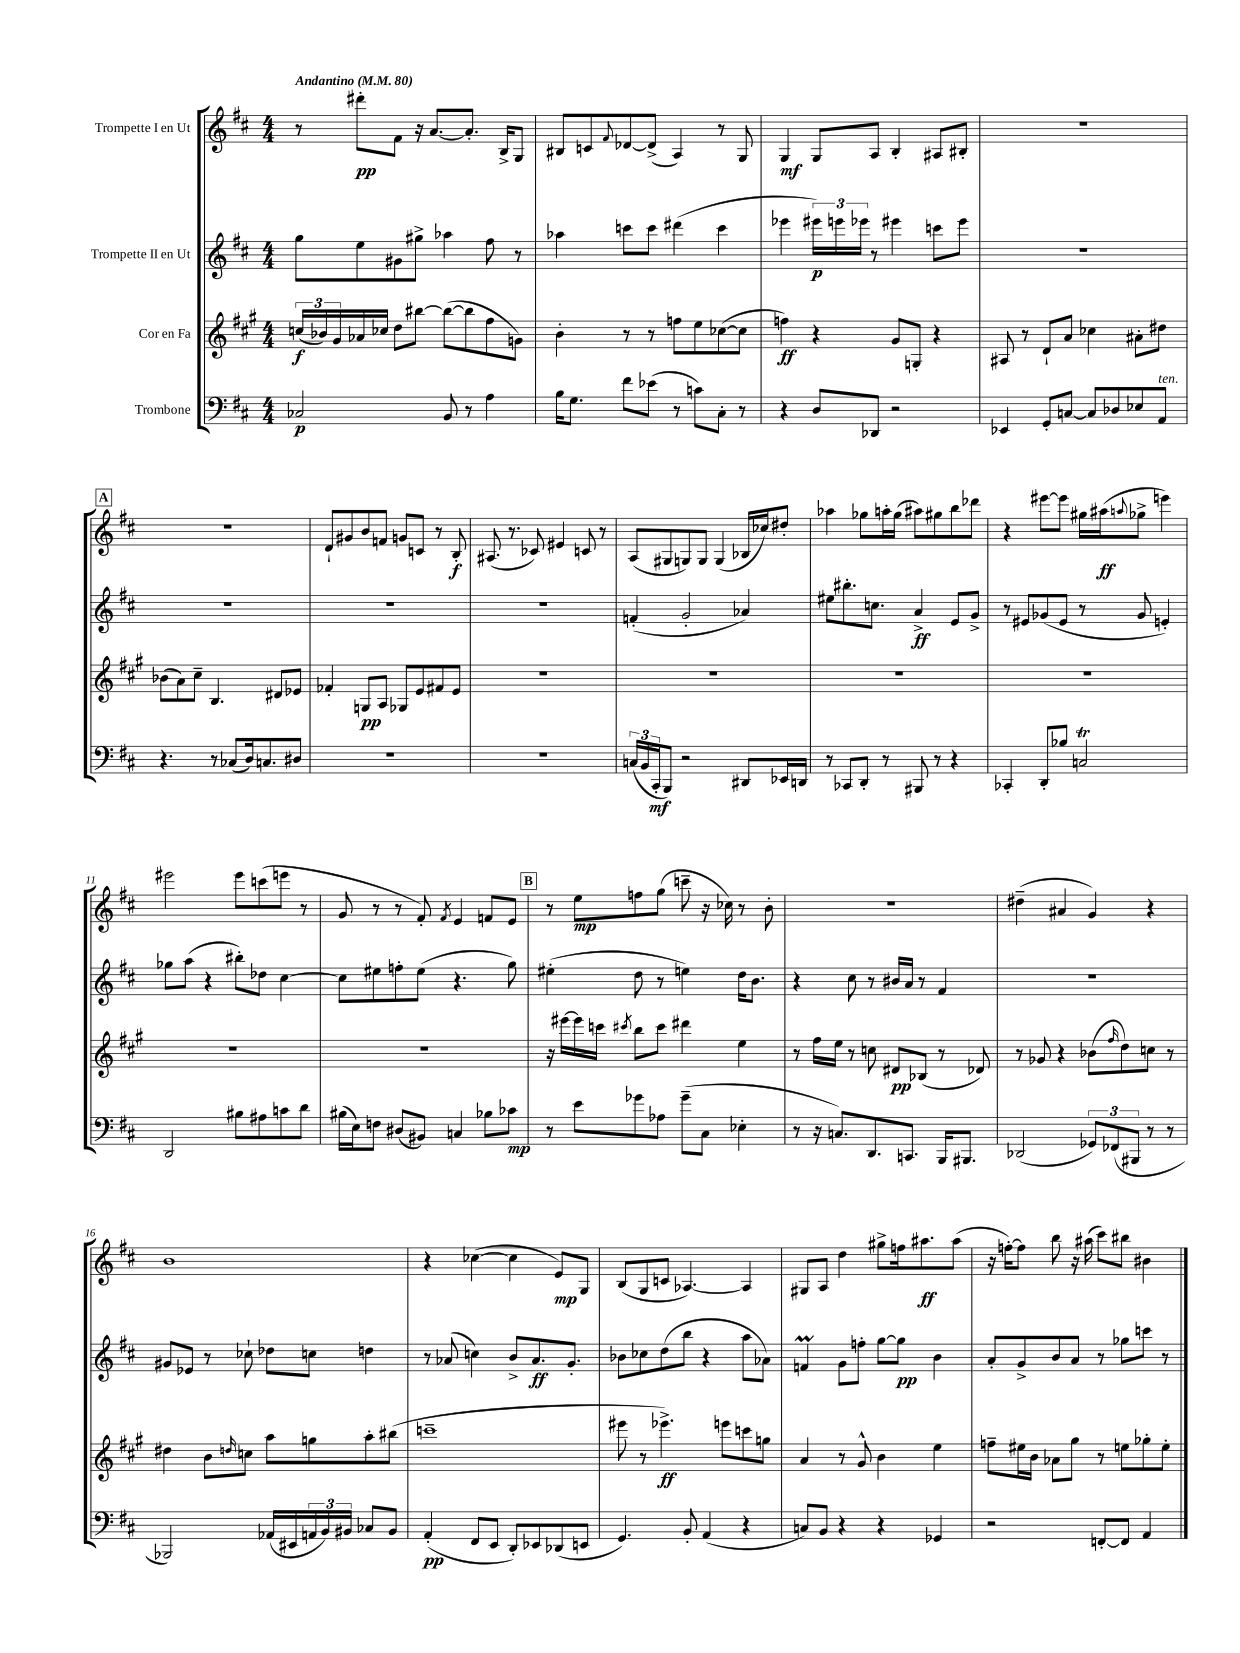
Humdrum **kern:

**kern	**kern	**kern	**kern
*staff4	*staff3	*staff2	*staff1
*clefF4	*clefG2	*clefG2	*clefG2
*k[f#c#]	*k[f#c#g#]	*k[f#c#]	*k[f#c#]
*M4/4	*M4/4	*M4/4	*M4/4
*MM80	*MM80	*MM80	*MM80
2C-	(24cc	8gg	8r
.	24b-)	.	.
.	24g#	.	.
.	16a-	8ee	8ddd#'
.	16cc-	.	.
.	8dd	8g#	8f#
.	[8bb#	8gg#^	16r
.	.	.	[8.a
8BB	(8bb#_	4aa-	.
8r	8bb#]	.	8.a']
4A	8ff#	8ff#	.
.	.	.	16B^
.	8g)	8r	8G
=	=	=	=
16B	4b'	4aa-	8B#
8.G	.	.	.
.	.	.	8c
.	.	.	8qqf#
8f#	8r	8ccc	[8d-
(8e-	8r	8ccc	(8d-^]
8r	8ff	(4ddd#	4A)
8c)	8ee	.	.
8C#'	([8cc-	4ccc	8r
8r	8cc-]	.	8G
=	=	=	=
4r	4ff)	4eee-	4G
8D	4r	24eee#)	8G
.	.	24eee	.
.	.	24eee-	.
8DD-	.	8r	8A
2r	8g#	4eee#	4B'
.	8G'	.	.
.	4r	8ccc	8A#
.	.	8eee#	8B#'
=	=	=	=
4EE-	8A#	1r	1r
.	8r	.	.
8GG'	8d`	.	.
[8C	8a	.	.
8C]	4cc-	.	.
8D-	.	.	.
8E-	8a#'	.	.
8AA	8dd#	.	.
=	=	=	=
4.r	(8b-	1r	1r
.	8a)	.	.
.	8cc#~	.	.
8r	4.B	.	.
(8C-	.	.	.
16D)	.	.	.
8.C	.	.	.
.	8d#	.	.
8D#	8e-	.	.
=	=	=	=
1r	4f-'	1r	8d`
.	.	.	8g#
.	8G	.	8b
.	8A	.	8f
.	8G-	.	8g
.	8e	.	8c
.	8f#	.	8r
.	8e	.	8B'
=	=	=	=
1r	1r	1r	(8.A#
.	.	.	8.r
.	.	.	8c-)
.	.	.	4e#
.	.	.	8c
.	.	.	8r
=	=	=	=
(24C	1r	(4f'	(8A
24BB	.	.	.
24CC#'	.	.	.
8BBB)	.	.	8G#
2r	.	2g'	8G)
.	.	.	8G
.	.	.	(4G
8DD#	.	4a-)	16B-
.	.	.	16cc-)
16EE-	.	.	8dd#'
16DD	.	.	.
=	=	=	=
8r	1r	8ee#	4aa-
8CC-	.	8.bb#'	.
8DD'	.	.	8gg-
.	.	8.cc	.
8r	.	.	16aa'
.	.	.	(16gg-
8BBB#	.	4a^	8aa#)
8r	.	.	8gg#
4r	.	8e	8bb
.	.	8g^	8ddd-
=	=	=	=
4CC-'	1r	8r	4r
.	.	8e#	.
8DD'	.	(8g-	[8eee#
8B-	.	8e#	8eee#]
2C	.	8r	16gg#
.	.	.	(16aa#
.	.	.	8qqaa
.	.	8g-	8gg-^
.	.	4e')	4eee)
=	=	=	=
2DD	1r	8gg-	2eee#
.	.	(8aa	.
.	.	4r	.
8B#	.	8bb#')	8eee#
8A#	.	8dd-	(8ccc
8c	.	[4cc#	8eee
8d	.	.	8r
=	=	=	=
(16B#	1r	8cc#]	8g
16E)	.	.	.
8F	.	8ee#	8r
(8D#	.	8ff'	8r
8BB#)	.	(8ee#	8f#')
.	.	.	8qf#
4C	.	4.r	4e
8B-	.	.	8f
8c-	.	8gg)	8e
=	=	=	=
8r	16r	(4ee#'	8r
.	[16eee#	.	.
8e	16eee#]	.	8ee
.	16ccc	.	.
.	8qccc#	.	.
8g-	8bb	8dd	8ff
8A-	8ccc#	8r	(8gg
(8g-~	4ddd#	4ee)	8ccc~
8C#	.	.	16r
.	.	.	16cc-)
4E-'	4ee	16dd	8r
.	.	8.b	.
.	.	.	8b'
=	=	=	=
8r	8r	4r	1r
16r	16ff#	.	.
8.C)	16ee	.	.
.	8r	8cc#	.
8.DD	8cc	8r	.
.	8d#	16b#	.
8.CC	.	16a	.
.	(8B-	8r	.
16BBB	8r	4f#	.
8.BBB#	.	.	.
.	8d-)	.	.
=	=	=	=
(2DD-	8r	1r	(4dd#~
.	8g-	.	.
.	4r	.	4a#
12GG-)	(8b-	.	4g)
(12FF-	.	.	.
.	16qqff#	.	.
.	8dd)	.	.
12BBB#	.	.	.
8r	8cc	.	4r
8r	8r	.	.
=	=	=	=
2BBB-)	4dd#	8g#	1b
.	.	8e-	.
.	8b	8r	.
.	16qqdd	.	.
.	8cc	8cc-`	.
(16AA-	8aa	8dd-	.
16EE#	.	.	.
24AA	8gg	8cc	.
24BB)	.	.	.
24BB#	.	.	.
8C-	8aa'	4dd	.
8BB#	(8bb#	.	.
=	=	=	=
(4AA'	1ccc~	8r	4r
.	.	(8a-	.
8FF#	.	4cc)	([4cc-
8EE	.	.	.
8DD')	.	8b^	4cc-]
8EE-	.	8.a-	.
(8DD-	.	.	8e)
.	.	8.g'	.
8EE	.	.	8G
=	=	=	=
4.GG)	8eee#	8b-	(8B
.	8r	8cc-	8G
.	4.eee-^)	(8dd	8c
8BB'	.	8bb	[4.A-)
(4AA	.	4r	.
.	8eee	.	.
4r	8ccc	8aa	4A-]
.	8gg	8a-)	.
=	=	=	=
8C)	4a	4f	8G#
8BB	.	.	8A
4r	8r	8g	4dd
.	8g#^^	8ff'	.
4r	4b	[8gg	8gg#^
.	.	8gg]	16ff
.	.	.	8.aa#
4GG-	4ee	4b	.
.	.	.	(8aa#
=	=	=	=
2r	8ff~	8a'	16r
.	.	.	[16ff')
.	16ee#	8g^	8ff]
.	16b	.	.
.	8a-	8b	8bb
.	8gg#	8a	16r
.	.	.	(16aa#
[8FF'	8r	8r	8ccc#)
8FF]	8ee	8gg-	8bb#
4AA	8gg-'	8ccc	4b#
.	8ee'	8r	.
==	==	==	==
*-	*-	*-	*-
